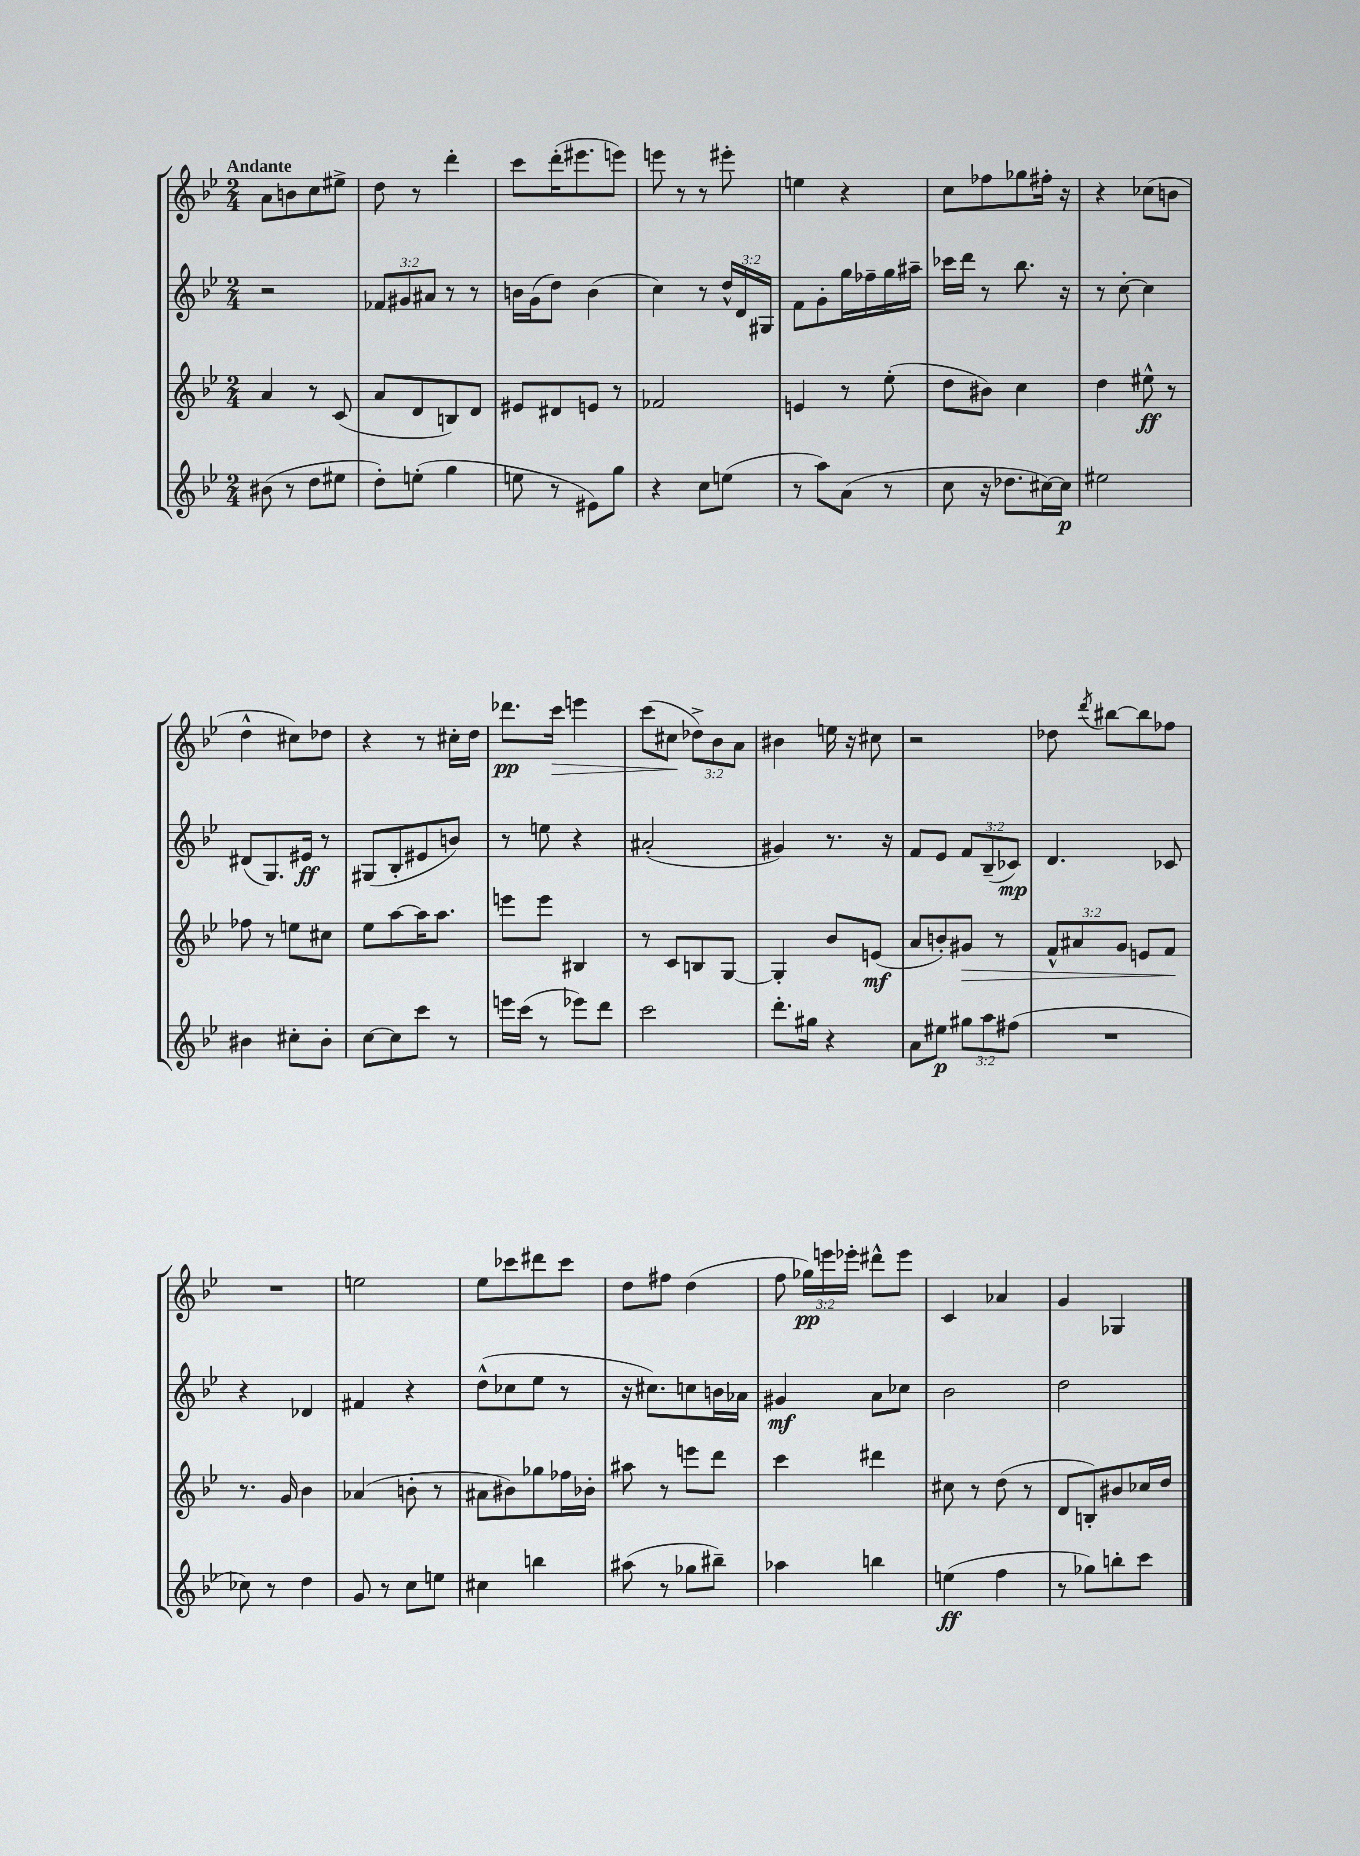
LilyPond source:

<<
\new StaffGroup <<
\new Staff = "s0" {
    \clef treble \key bes \major \numericTimeSignature \time 2/4 \override Staff.TupletNumber.text = #tuplet-number::calc-fraction-text \tempo "Andante"
    \autoBeamOff a'8[ b'8 c''8 eis''8]-> |
    d''8 r8 d'''4-. |
    c'''8[ d'''16-.( eis'''8. e'''8]) |
    e'''8 r8 r8 eis'''8-. |
    e''4 r4 |
    c''8[ fes''8 ges''8 fis''16]-. r16 |
    r4 ces''8[( b'8] |
    d''4-^ cis''8[) des''8] |
    r4 r8 cis''16[-. d''16] |
    des'''8.[\pp c'''16]\> e'''4 |
    c'''8[( cis''8]\! \tuplet 3/2 { des''8[->) bes'8 a'8] } |
    bis'4 e''16 r16 cis''8 |
    r2 |
    des''8 \acciaccatura { d'''8 } bis''8[~ bis''8 fes''8] |
    R2 |
    e''2 |
    ees''8[ ces'''8 dis'''8 ces'''8] |
    d''8[ fis''8] d''4( |
    f''8 \tuplet 3/2 { ges''16[\pp) e'''16 ees'''16]-. } dis'''8[-^ ees'''8] |
    c'4 aes'4 |
    g'4 ges4 \bar "|." |
}
\new Staff = "s1" {
    \clef treble \key bes \major \numericTimeSignature \time 2/4 \override Staff.TupletNumber.text = #tuplet-number::calc-fraction-text
    \autoBeamOff r2 |
    \tuplet 3/2 { fes'8[ gis'8 ais'8] } r8 r8 |
    b'16[ g'16( d''8]) b'4( |
    c''4) r8 \tuplet 3/2 { d''16[-^ d'16 gis16] } |
    f'8[ g'8-. g''16 fes''16-- g''16 ais''16]-- |
    ces'''16[ d'''16] r8 bes''8. r16 |
    r8 c''8~-. c''4 |
    dis'8[( g8.) eis'16]\ff r8 |
    gis8[( bes8-. eis'8 b'8]) |
    r8 e''8 r4 |
    ais'2-.( |
    gis'4) r8. r16 |
    f'8[ ees'8] \tuplet 3/2 { f'8[ bes8--( ces'8]\mp) } |
    d'4. ces'8 |
    r4 des'4 |
    fis'4 r4 |
    d''8[-^( ces''8 ees''8] r8 |
    r16 cis''8.[) c''8 b'16 aes'16] |
    gis'4\mf a'8[ ces''8] |
    bes'2 |
    d''2 \bar "|." |
}
\new Staff = "s2" {
    \clef treble \key bes \major \numericTimeSignature \time 2/4 \override Staff.TupletNumber.text = #tuplet-number::calc-fraction-text
    \autoBeamOff a'4 r8 c'8( |
    a'8[ d'8 b8) d'8] |
    eis'8[ dis'8 e'8] r8 |
    fes'2 |
    e'4 r8 ees''8-.( |
    d''8[ bis'8]) c''4 |
    d''4 eis''8-^\ff r8 |
    fes''8 r8 e''8[ cis''8] |
    ees''8[ a''8~ a''16 a''8.] |
    e'''8[ e'''8] bis4 |
    r8 c'8[ b8 g8]~ |
    g4-. bes'8[ e'8]\mf( |
    a'8[ b'8-.) gis'8]\> r8 |
    \tuplet 3/2 { f'8[-^ ais'8 g'8] } e'8[ f'8]\! |
    r8. g'16 bes'4 |
    aes'4( b'8-. r8 |
    ais'8[ bis'8) ges''8 fes''16 bes'16]-. |
    ais''8 r8 e'''8[ d'''8] |
    c'''4 dis'''4 |
    cis''8 r8 d''8( r8 |
    d'8[ b8-.) bis'8 ces''16 d''16] \bar "|." |
}
\new Staff = "s3" {
    \clef treble \key bes \major \numericTimeSignature \time 2/4 \override Staff.TupletNumber.text = #tuplet-number::calc-fraction-text
    \autoBeamOff bis'8( r8 d''8[ eis''8] |
    d''8[-.) e''8]-.( g''4 |
    e''8 r8 eis'8[) g''8] |
    r4 c''8[ e''8]( |
    r8 a''8[) a'8]( r8 |
    c''8 r16 des''8.[ cis''16~) cis''16]\p |
    eis''2 |
    bis'4 cis''8[-. bis'8]-. |
    c''8[~ c''8 c'''8] r8 |
    e'''16[ c'''16]( r8 ees'''8[) d'''8] |
    c'''2 |
    d'''8.[-. gis''16] r4 |
    a'8[ eis''8]\p \tuplet 3/2 { gis''8[ a''8 fis''8]( } |
    R2 |
    ces''8) r8 d''4 |
    g'8 r8 c''8[ e''8] |
    cis''4 b''4 |
    ais''8( r8 ges''8[ bis''8]--) |
    aes''4 b''4 |
    e''4\ff( f''4 |
    r8 ges''8[) b''8-. c'''8] \bar "|." |
}
>>
>>
\layout { \context { \Score \remove "Bar_number_engraver" } }
